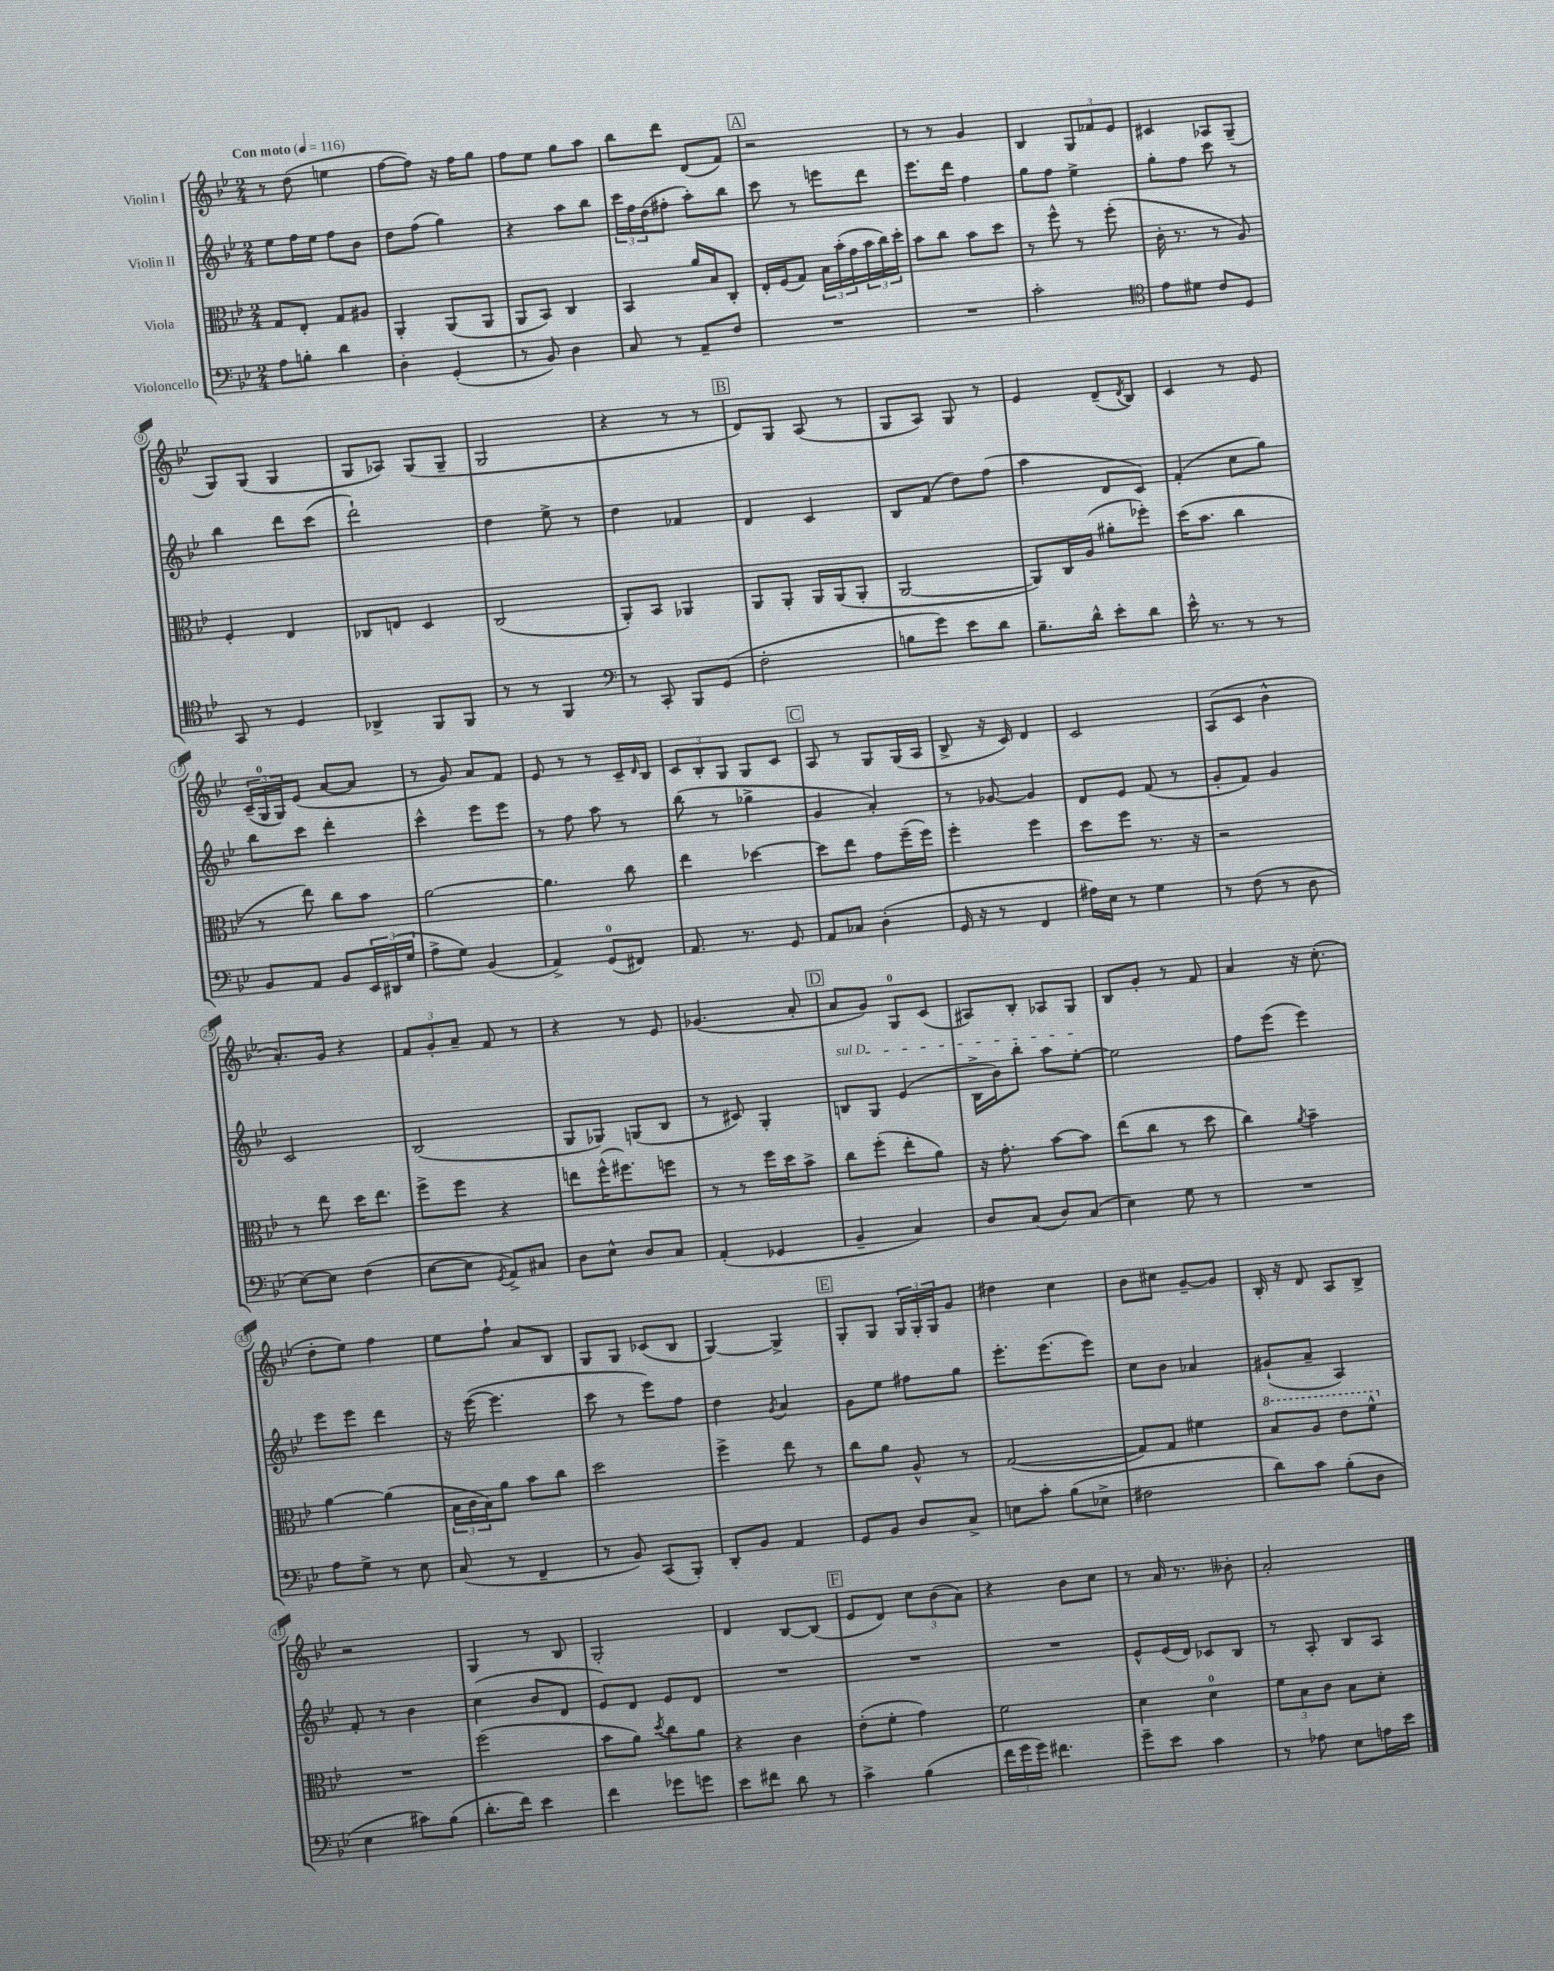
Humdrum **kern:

**kern	**kern	**kern	**kern
*part4	*part3	*part2	*part1
*staff4	*staff3	*staff2	*staff1
*I"Violoncello	*I"Viola	*I"Violin II	*I"Violin I
*clefF4	*clefC3	*clefG2	*clefG2
*k[b-e-]	*k[b-e-]	*k[b-e-]	*k[b-e-]
*M2/4	*M2/4	*M2/4	*M2/4
*MM116	*MM116	*MM116	*MM116
=1	=1	=1	=1
!	!	!	!LO:TX:a:B:t=Con moto
8A\L	8G/L	8ee-\L	8r
8Bn'\J	8E-'/J	16ff\L	(8dd\
.	.	16ee-\JJ	.
4d\	8G/L	8ff\L	4een\
.	8A#X/J	8b-\J	.
=2	=2	=2	=2
4D'\	4AA'/	8dd\L	[8ff\L
.	.	(8ff\J	8ff\J])
(4GG'/	(8AA/L	4gg\)	16r
.	.	.	16ff\KL
.	8AA/J	.	8gg\J
=3	=3	=3	=3
8r	8AA/L	4r	8ff\L
8BB-/)	8BB-/J)	.	8ee-\J
4D\	4C/	8aa\L	8gg\L
.	.	8bb-\J	8aa\J
=4	=4	=4	=4
8C/	4BB-/	24ccc\LL	8bb-\L
.	.	24ff\	.
.	.	(24dd\J	.
8r	.	8ff#X'\J	8ddd\J
8AA~/L	16a/LL	8aa'\L)	(8d/L
.	16B-/J	.	.
8F/J	8C'/J	8bb-\J	8f/J)
!!LO:REH:place=s1:t=A
=5	=5	=5	=5
2r	16E-'/LL	8ccc\	2r
.	(16F/J	.	.
.	8G/J)	8r	.
.	24B-\LL	8eeen\L	.
.	(24b-'\	.	.
.	24g\	.	.
.	24b-\	8ddd\J	.
.	24cc\)	.	.
.	24dd'\JJ	.	.
=6	=6	=6	=6
2r	8b-\L	8.eee-\L	8r
.	8cc\J	.	8r
.	.	16ddd\Jk	.
.	8b-\L	4ff\	4g/
.	8dd\J	.	.
=7	=7	=7	=7
2c'\	8r	8gg\L	4B-/
.	8ff^^\	8ff\J	.
.	8r	4ee-^\	12G/L
.	.	.	12f-X/
.	(8ff'\	.	.
.	.	.	12e-/J
=8	=8	=8	=8
*clefC4	*	*	*
8e-\L	16c'\	8gg'\L	4c#X/
.	8.r	.	.
8d#X\J	.	8ff\J	.
8c/L	8r	8ccc\	8A-X/L
8D/J	8A/)	8r	(8G~/J
!!LO:LB:g=z
=9	=9	=9	=9
8GG/	4F'/	4bb-\	8G/L)
8r	.	.	(8G/J
4D/	4E-/	8ddd\L	4G/
.	.	(8ccc\J	.
=10	=10	=10	=10
4AA-X^/	8C-X/L	2ddd`\)	8G/L
.	8En/J	.	8A-X/J)
8FF/L	4D/	.	(8G/L
8FF/J	.	.	8G~/J
=11	=11	=11	=11
8r	(2C/	4dd\	2G/
8r	.	.	.
4FF/	.	8ee-^\	.
.	.	8r	.
=12	=12	=12	=12
*clefF4	*	*	*
8r	8AA'/L)	4dd\	4r
8CC'/	8BB-/J	.	.
8BBB-/L	4AA-X/	4f-X/	8r
(8GG/J	.	.	8r
!!LO:REH:place=s1:t=B
=13	=13	=13	=13
2F'\	8AA/L	4d/	8d/L)
.	8AA'/J	.	8G/J
.	16AA/LL	4c/	(8A/
.	(16AA/J	.	.
.	8AA'/J	.	8r
=14	=14	=14	=14
8Bn\L	[2AA/	8B-/L	8G/L
8g\J)	.	(8f/J	8A/J)
8e-\L	.	8dd\L)	8G/
8d\J	.	(8ff\J	8r
=15	=15	=15	=15
8.B-~\L	8AA/L])	4aa\	4e-/
.	16C/L	.	.
16d^^\Jk	(16A/JJ	.	.
8e-'\L	8a#X'\L	8d/L	(8d~/L
.	.	.	8qd/
8d\J	8ff-X'\J)	8c/J)	8B-/J)
=16	=16	=16	=16
16e-^^\	(16dd\KL	(4f'/	4c/
8.r	8.b-\J	.	.
8r	4cc\	8cc\L	8r
8r	.	8gg\J)	8e-/
!!LO:LB:g=z
=17	=17	=17	=17
8BB-/L	8r	8bb-\L	(24c~/LL
.	.	.	24G/
.	.	.	24G/J)
8AA/J	8ee-\)	8ccc\J	(8e-/J
8BB-/L	8cc\L	4ddd'\	[8a/L
24EE-/L	8b-\J	.	8a/J]
(24DD#X/	.	.	.
24G/JJ	.	.	.
=18	=18	=18	=18
8A^\L	[2a\	4ccc^^\	8r
8G\J)	.	.	8g/)
(4BB-/	.	8eee-\L	8a/L
.	.	8eee-\J	8f/J
=19	=19	=19	=19
4AA^/)	4.a\]	8r	8e-/
.	.	8ff\	8r
(8GG/L	.	8aa\	8r
8FF#X/J)	8cc\	8r	16c~/LL
.	.	.	16qqd/
.	.	.	16B-/JJ
=20	=20	=20	=20
8.AA/	4ee-\	(8bb-\	12c/L
.	.	.	12B-'/
.	.	8r	.
.	.	.	12G/J
8.r	.	.	.
.	[4dd-X\	4gg-X^\	8G/L
8GG/	.	.	8c/J
!!LO:REH:place=s1:t=C
=21	=21	=21	=21
8AA/L	8dd-\L]	4g/	8A/
8C-X/J	8ee-\J	.	8r
(4D'\	8g\L	4a'/)	8G/L
.	(16ff~\L	.	(16G/L
.	16ff\JJ)	.	16A/JJ
=22	=22	=22	=22
16GG/	4ff'\	8r	8B-^/
16r	.	.	.
8r	.	[8g-X/	16r
.	.	.	16c/)
4FF/	4ff\	4g-/]	4d/
=23	=23	=23	=23
16A#X\LL)	8dd\L	8d/L	2c/
16E-\JJ	.	.	.
8r	8ff\J	8e-/J	.
4G\	8.r	(8f/	.
.	.	8r	.
.	16r	.	.
=24	=24	=24	=24
8r	2r	8g'/L	(8A/L
(8F\	.	8f/J)	8c/J
8r	.	4g/	4b-^^\
8D\	.	.	.
!!LO:LB:g=z
=25	=25	=25	=25
[8E-\L)	8r	2c/	8.a'/L)
8E-\J]	8ee-\	.	.
.	.	.	16g/Jk
(4F\	16dd\KL	.	4r
.	8.ee-\J	.	.
=26	=26	=26	=26
[8E-\L	8ff^\L	(2B-/	12f/L
.	.	.	12g'/
8E-\J]	8ff\J	.	.
.	.	.	12a~/J
8qGG/	.	.	.
8AA^/L)	4r	.	8f/
8C#X/J	.	.	8r
=27	=27	=27	=27
8D\L	8een\L	8G/L	4r
8E-^^\J	(16ff^^\K	8G-X/J)	.
.	8.ff#X\)	.	.
8D/L	.	(8Gn/L	8r
8C/J	8ffn\J	8B-/J	8e-/
=28	=28	=28	=28
(4AA'/	8r	8r	(4.g-X/
.	8r	8c#X/)	.
4GG-X/	16ff\LL	4G'/	.
.	16dd\J	.	.
.	8b-^\J	.	8a'/
!!LO:REH:place=s1:t=D
=29	=29	=29	=29
!	!	!LO:TX:a:i:t=sul D	!
4BB-~/	8cc\L	8Bn/L	8a/L
.	(8ff'\J	8G/J	8g/J)
4C/)	8ee-'\L	(4e-/	8G/L
.	8a\J)	.	(8c/J
=30	=30	=30	=30
8D/L	16r	16B-^\LL	8A#X/L)
.	8.g'\	16b-\J)	.
(8C/J	.	8bb-'\J	8B-'/J
8D/L)	[8b-\L	8aa\L	8A-X/L
(8C/J	8b-\J]	[8ee-'\J	8G/J
=31	=31	=31	=31
4E-\)	(8ee-\L	2ee-\]	8B-/L
.	8cc\J	.	8g'/J
8G\	8r	.	8r
8r	8dd\	.	8f/
=32	=32	=32	=32
2r	4cc\)	8ff\L	4a/
.	.	(8eee-\J	.
.	8qa/	.	.
.	4b-~\	4eee-\)	16r
.	.	.	(8.cc'\
!!LO:LB:g=z
=33	=33	=33	=33
8A\L	[4a\	8eee-\L	8dd'\L
8G^\J	.	8eee-\J	8ee-\J)
8r	(4a\]	4ddd\	4ff\
8E-\	.	.	.
=34	=34	=34	=34
(8C/	24B-\LL	16r	8ee-\L
.	24c\	.	.
.	.	([16eee-\	.
.	24B-\J)	.	.
8r	8a\J	4.eee-\]	8ff`\J
4FF~/	8b-\L	.	8a/L
.	8cc\J	.	8B-/J
=35	=35	=35	=35
8r	2dd\	8ccc\	8G/L
8BB-/)	.	8r	8G/J
(8CC/L	.	8eee-\L)	(8c-X/L
8BBB-'/J)	.	8ff\J	8B-/J
=36	=36	=36	=36
8DD'/L	4ff^\	4dd\	[4G/)
8BB-/J	.	.	.
.	.	8qg/	.
4AA/	8ee-\	4a/	4G^/]
.	8r	.	.
!!LO:REH:place=s1:t=E
=37	=37	=37	=37
8GG/L	8cc\L	8g\L	8G'/L
8BB-/J	8a\J	8ee-\J	8G/J
8D/L	8A^^/	8ff#X\L	24G/LL
.	.	.	24G'/
.	.	.	24G/J
8C^/J	8r	8gg\J	8g/J
=38	=38	=38	=38
8En\L	([2G/	8.eee-'\L	4dd#X\
8c'\J	.	.	.
.	.	(8.eee-\	.
(8B-\L	.	.	4cc\
8E-X^\J	.	8eee-\J)	.
=39	=39	=39	=39
2F#X\	8G/L])	8cc\L	8b-\L
.	8G/J	8b-\J	8cc#X\J
.	4f#X\	4a-X/	[8g~/L
.	.	.	8g/J]
=40	=40	=40	=40
*	*8va	*	*
8d\L)	8b-/L	(8g#X`/L	16B-'/
.	.	.	16r
8c\J	8a/J	8a~/J	8d/
(8B-'\L	8ee-\L	4A/)	8A/L
8D\J	8ff^^\J	.	8B-^/J
!!LO:LB:g=z
=41	=41	=41	=41
*	*X8va	*	*
4E-\	2r	8f'/	2r
.	.	8r	.
8c#X\L)	.	4b-\	.
(8B-\J	.	.	.
=42	=42	=42	=42
8.d'\L	(2ff\	(4cc\	4G/
16f\Jk)	.	.	.
4e-\	.	8b-/L	8r
.	.	8d/J	8B-/
=43	=43	=43	=43
4f\	8b-\L	8e-/L)	2G'/
.	8a\J)	8d/J	.
.	8qdd/	.	.
8g-X\L	8cc\L	8e-/L	.
8gn\J	8a\J	8d/J	.
=44	=44	=44	=44
8e-\L	4r	2r	4d/
8f#X\J	.	.	.
8d\	4c\	.	[8B-/L
8r	.	.	(8B-/J]
!!LO:REH:place=s1:t=F
=45	=45	=45	=45
4c^\	(8e-'\L	2r	8e-/L
.	8f'\J	.	8d/J)
(4B-\	4g\)	.	12cc\L
.	.	.	(12b-\
.	.	.	12a\J)
=46	=46	=46	=46
24f\LL	2f\	2r	4r
24g\	.	.	.
24g\JJ)	.	.	.
4.f#X\	.	.	.
.	.	.	8b-\L
.	.	.	8cc\J
=47	=47	=47	=47
8g~\L	4d\	8e-^^/L	8r
8e-\J	.	(16e-/L	16a/
.	.	16d/JJ)	8.r
4c\	4d\	8c-X/L	.
.	.	8B-/J	8b--X'\
=48	=48	=48	=48
8r	12f\L	8r	2a'/
.	12B-\	.	.
8A-X\	.	8A'/	.
.	12c\J	.	.
8E-\L	8B-\L	8B-/L	.
16An\L	8d'\J	8A/J	.
16e-\JJ	.	.	.
==	==	==	==
*-	*-	*-	*-
